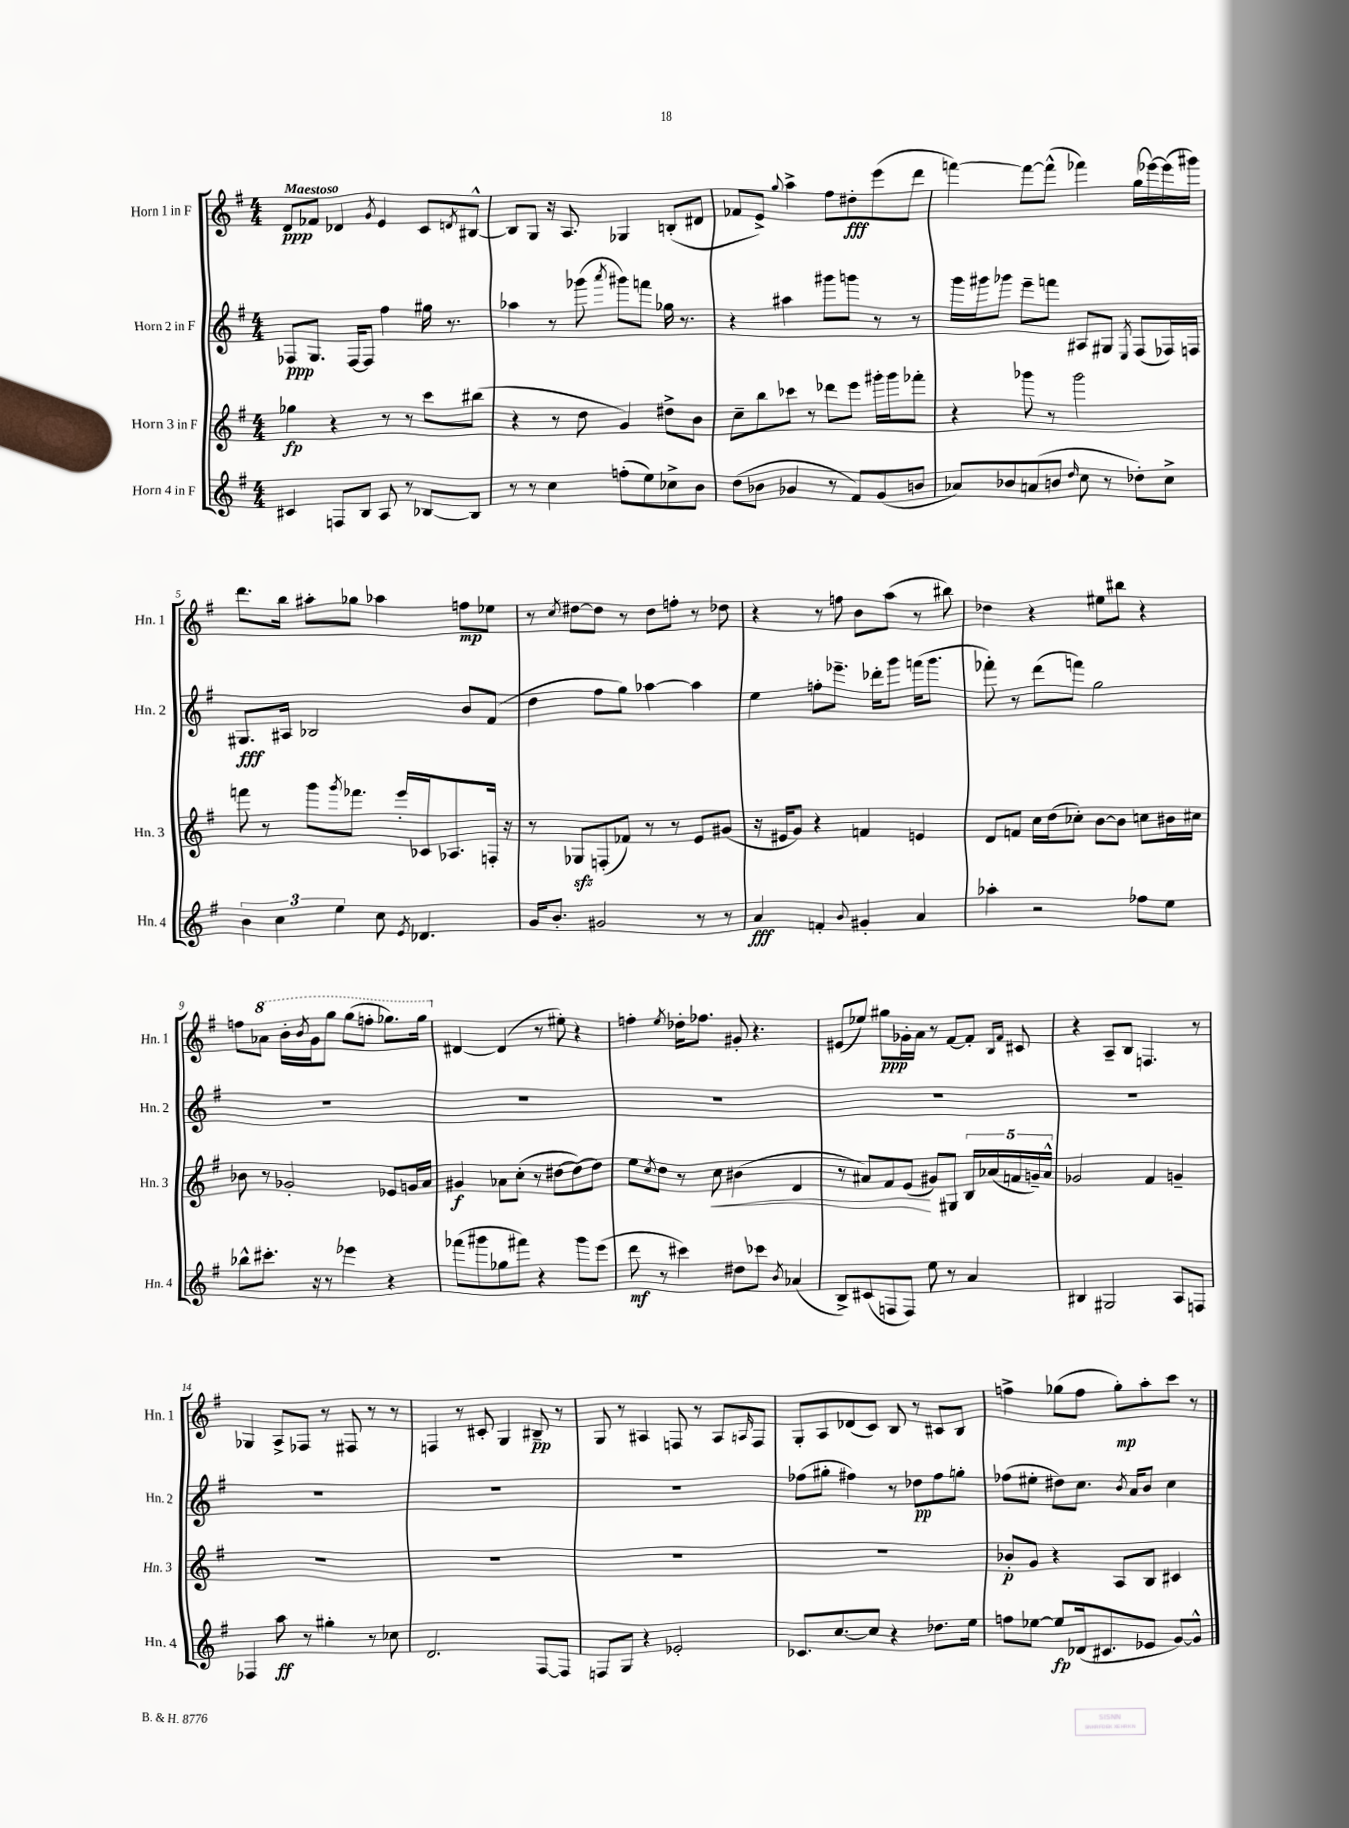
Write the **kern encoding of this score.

**kern	**dynam	**kern	**dynam	**kern	**dynam	**kern	**dynam
*part4	*part4	*part3	*part3	*part2	*part2	*part1	*part1
*staff4	*staff4	*staff3	*staff3	*staff2	*staff2	*staff1	*staff1
*I"Horn 4 in F	*	*I"Horn 3 in F	*	*I"Horn 2 in F	*	*I"Horn 1 in F	*
*I'Hn. 4	*	*I'Hn. 3	*	*I'Hn. 2	*	*I'Hn. 1	*
*clefG2	*	*clefG2	*	*clefG2	*	*clefG2	*
*k[f#]	*	*k[f#]	*	*k[f#]	*	*k[f#]	*
*M4/4	*	*M4/4	*	*M4/4	*	*M4/4	*
=1	=1	=1	=1	=1	=1	=1	=1
!	!	!	!	!	!	!LO:TX:a:B:t=Maestoso	!
4c#X/	.	4gg-X\	fp	8F-X/L	ppp	8d/L	ppp
.	.	.	.	8.G/J	.	8f-X/J	.
8Fn/L	.	4r	.	.	.	4d-X/	.
.	.	.	.	[16F-/KL	.	.	.
8B/J	.	.	.	8F-/J]	.	.	.
.	.	.	.	.	.	8qg/	.
8A/	.	8r	.	4ff#\	.	4e/	.
8r	.	8r	.	.	.	.	.
[8B-X/L	.	8ccc\L	.	16gg#X\	.	8c/L	.
.	.	.	.	8.r	.	.	.
.	.	.	.	.	.	8qdn/	.
8B-/J]	.	(8bb#X\J	.	.	.	[8B#X^^/J	.
=2	=2	=2	=2	=2	=2	=2	=2
8r	.	4r	.	4aa-X\	.	8B#/L]	.
8r	.	.	.	.	.	8G/J	.
4cc\	.	8r	.	8r	.	16r	.
.	.	.	.	.	.	8.A/	.
.	.	8dd\	.	(8ggg-X\	.	.	.
.	.	.	.	8qaaa/	.	.	.
(8ffn'\L	.	4g/)	.	8ggg#X\L)	.	4G-X/	.
8ee\)	.	.	.	8fffn\J	.	.	.
8cc-X^\	.	8dd#X^\L	.	16gg-X\	.	(8Bn'/L	.
.	.	.	.	8.r	.	.	.
8b\J	.	8b\J	.	.	.	8d#X/J	.
=3	=3	=3	=3	=3	=3	=3	=3
(8dd\L	.	8cc~\L	.	4r	.	8f-X/L	.
8b-X\J	.	8bb\	.	.	.	8e^/J)	.
.	.	.	.	.	.	8qqgg/	.
4g-X/	.	8ccc-X\J	.	4aa#X\	.	4aa^\	.
.	.	8r	.	.	.	.	.
8r	.	8ddd-X\L	.	8ggg#X\L	.	8ff#\L	.
8f#/L)	.	8eee\J	.	8gggn\J	.	8dd#X'\	fff
(8g-/	.	16ggg#X'\LL	.	8r	.	(8eee\	.
.	.	16ggg#\J	.	.	.	.	.
8bn/J	.	8fff-X'\J	.	8r	.	8ddd\J	.
=4	=4	=4	=4	=4	=4	=4	=4
8a-X/L)	.	4r	.	16ggg\LL	.	[4fffn\)	.
.	.	.	.	16ggg#X\J	.	.	.
8b-X/	.	.	.	8ggg-X\J	.	.	.
(8an/	.	8ggg-X\	.	8eee~\L	.	8fff\L_	.
8bn/J	.	8r	.	8fffn\J	.	(8fff^^\J]	.
16qqdd/	.	.	.	.	.	.	.
8cc\	.	2ggg-\	.	8A#X/L	.	4fff-X\)	.
8r	.	.	.	8G#X/J	.	.	.
.	.	.	.	8qE/	.	.	.
8dd-X'\L)	.	.	.	(8F#/L	.	(16gg\LL	.
.	.	.	.	.	.	[16eee-X\)	.
8cc^\J	.	.	.	16F-X/L)	.	(16eee-\]	.
.	.	.	.	16Fn/JJ	.	16ggg#X\JJ)	.
!!LO:LB:g=z
=5	=5	=5	=5	=5	=5	=5	=5
6b\	.	8fffn\	.	8.G#X/L	fff	8.ddd\L	.
.	.	8r	.	.	.	.	.
6cc\	.	.	.	.	.	.	.
.	.	.	.	16A#X/Jk	.	16bb\Jk	.
.	.	8ggg\L	.	2B-X/	.	8aa#X'\L	.
6ee\	.	.	.	.	.	.	.
.	.	8qggg/	.	.	.	.	.
.	.	8.fff-X\J	.	.	.	8gg-X\J	.
8cc\	.	.	.	.	.	4aa-X\	.
.	.	16eee'/LL	.	.	.	.	.
8qe/	.	.	.	.	.	.	.
4.d-X/	.	16c-X/J	.	.	.	.	.
.	.	8.A-X/	.	.	.	.	.
.	.	.	.	8b/L	.	8ffn\L	mp
.	.	16Fn'/Jk	.	(8f#/J	.	8ee-X\J	.
.	.	16r	.	.	.	.	.
=6	=6	=6	=6	=6	=6	=6	=6
16g/KL	.	8r	.	4dd\	.	8r	.
8.b'/J	.	.	.	.	.	.	.
.	.	.	.	.	.	8qcc/	.
.	.	8G-Xzz/L	.	.	.	[8dd#X\L	.
2g#X/	.	(8Fn'/	.	8ff#\L	.	8dd#\J]	.
.	.	8f-X/J)	.	8gg\J)	.	8r	.
.	.	8r	.	[4aa-X\	.	8dd#\L	.
.	.	8r	.	.	.	8ffn'\J	.
8r	.	8e/L	.	4aa-\]	.	8r	.
8r	.	(8g#X/J	.	.	.	8dd-X\	.
=7	=7	=7	=7	=7	=7	=7	=7
4a/	fff	16r	.	4ee\	.	4r	.
.	.	16e#X/KL	.	.	.	.	.
.	.	8g/J)	.	.	.	.	.
4fn'/	.	4r	.	8ffn'\L	.	8r	.
.	.	.	.	8.eee-X~\J	.	8ffn\	.
8qqb/	.	.	.	.	.	.	.
4g#X'/	.	4fn/	.	.	.	8b\L	.
.	.	.	.	16ddd-X'\KL	.	.	.
.	.	.	.	8ggg\J	.	(8aa\J	.
4a/	.	4en/	.	(16fffn\KL	.	8r	.
.	.	.	.	8.ggg\J	.	.	.
.	.	.	.	.	.	8bb#X\)	.
=8	=8	=8	=8	=8	=8	=8	=8
4aa-X'\	.	8d/L	.	8fff-X'\)	.	4dd-X\	.
.	.	8fn/J	.	8r	.	.	.
2r	.	16cc\LL	.	(8ddd\L	.	4r	.
.	.	(16dd\J	.	.	.	.	.
.	.	8cc-X'\J)	.	8fffn\J)	.	.	.
.	.	[8b\L	.	2gg\	.	8ee#X\L	.
.	.	8b\J]	.	.	.	8bb#X\J	.
8ff-X\L	.	8ccn\L	.	.	.	4r	.
8ee\J	.	16b#X\L	.	.	.	.	.
.	.	16cc#X\JJ	.	.	.	.	.
!!LO:LB:g=z
=9	=9	=9	=9	=9	=9	=9	=9
8bb-X^^\L	.	8b-X\	.	1r	.	8ffn\L	.
*	*	*	*	*	*	*8va	*
8.ccc#X'\J	.	8r	.	.	.	8aa-X\J	.
.	.	2g-X'/	.	.	.	16bb'\LL	.
.	.	.	.	.	.	8qbb/	.
16r	.	.	.	.	.	16gg\J	.
8r	.	.	.	.	.	8ggg\J	.
4eee-X\	.	.	.	.	.	(8ggg\L	.
.	.	.	.	.	.	8fffn'\J	.
4r	.	8e-X/L	.	.	.	8.ggg-X\L)	.
.	.	16gn/L	.	.	.	.	.
.	.	16a/JJ	.	.	.	16ggg-\Jk	.
=10	=10	=10	=10	=10	=10	=10	=10
*	*	*	*	*	*	*X8va	*
(8fff-X\L	.	4g#X/	f	1r	.	[4d#X/	.
8ggg#X\	.	.	.	.	.	.	.
8gg-X\	.	8a-X\L	.	.	.	(4d#/]	.
8fff#X\J)	.	(8cc'\J	.	.	.	.	.
4r	.	8r	.	.	.	8r	.
.	.	[8dd#X\L	.	.	.	8ee#X'\)	.
8ggg#\L	.	8dd#\_)	.	.	.	4r	.
(8eee\J	.	8dd#\J]	.	.	.	.	.
=11	=11	=11	=11	=11	=11	=11	=11
8ddd\	mf	8ee\L	.	1r	.	4ffn'\	.
.	.	8qcc/	.	.	.	.	.
8r	.	8dd\J	.	.	.	.	.
.	.	.	.	.	.	8qee/	.
4ccc#X\)	.	8r	.	.	.	16dd-X'\KL	.
.	.	.	.	.	.	8.ff-X\J	.
!	!	!	!LO:HP:b	!	!	!	!
.	.	8cc\	<	.	.	.	.
8dd#X\L	.	(4b#X\	.	.	.	8g#X'/	.
8ccc-X\J	.	.	.	.	.	4.r	.
8qb/	.	.	.	.	.	.	.
(4a-X/	.	4d/	.	.	.	.	.
=12	=12	=12	=12	=12	=12	=12	=12
8B^/L)	.	8r	.	1r	.	(8e#X/L	.
(8c#X/	.	8a#X/L)	.	.	.	8ee-X/J)	.
8Fn/	.	8f#/	.	.	.	8gg#X\L	ppp
8F/J)	.	(8e/J	.	.	.	16g-X'\L	.
.	.	.	.	.	.	16a\JJ	.
8ee\	.	8g#X/L)	[	.	.	8r	.
8r	.	8G#X/J	.	.	.	[8f#/L	.
4a/	.	20B/LL	.	.	.	8f#'/J]	.
.	.	(20a-X/	.	.	.	.	.
.	.	20fn/	.	.	.	.	.
.	.	.	.	.	.	16qqB/LL	.
.	.	.	.	.	.	16qqf#/JJ	.
.	.	.	.	.	.	8c#X/	.
.	.	20gn~/)	.	.	.	.	.
.	.	20a-^^/JJ	.	.	.	.	.
=13	=13	=13	=13	=13	=13	=13	=13
4B#X/	.	2g-X/	.	1r	.	4r	.
2G#X/	.	.	.	.	.	8A~/L	.
.	.	.	.	.	.	8B/J	.
.	.	4f#/	.	.	.	4.Fn/	.
8A/L	.	4gn~/	.	.	.	.	.
8Fn/J	.	.	.	.	.	8r	.
!!LO:LB:g=z
=14	=14	=14	=14	=14	=14	=14	=14
4F-X/	.	1r	.	1r	.	4G-X/	.
8aa\	ff	.	.	.	.	8A^/L	.
8r	.	.	.	.	.	8F-X/J	.
4gg#X'\	.	.	.	.	.	8r	.
.	.	.	.	.	.	8F#X/	.
8r	.	.	.	.	.	8r	.
8cc-X\	.	.	.	.	.	8r	.
=15	=15	=15	=15	=15	=15	=15	=15
2.d/	.	1r	.	1r	.	4Fn/	.
.	.	.	.	.	.	8r	.
.	.	.	.	.	.	8c#X'/	.
.	.	.	.	.	.	4G/	.
[8F#/L	.	.	.	.	.	8B#X~/	pp
8F#/J]	.	.	.	.	.	8r	.
=16	=16	=16	=16	=16	=16	=16	=16
8Fn/L	.	1r	.	1r	.	8G/	.
8G/J	.	.	.	.	.	8r	.
4r	.	.	.	.	.	4A#X/	.
2e-X'/	.	.	.	.	.	8Fn/	.
.	.	.	.	.	.	8r	.
.	.	.	.	.	.	8A#/L	.
.	.	.	.	.	.	16qqAn/	.
.	.	.	.	.	.	8F/J	.
=17	=17	=17	=17	=17	=17	=17	=17
8.c-X/L	.	1r	.	(8ff-X\L	.	8G'/L	.
.	.	.	.	8gg#X'\J	.	8A/	.
[8.cc/	.	.	.	.	.	.	.
.	.	.	.	4ff#X\)	.	(8d-X/	.
8cc/J]	.	.	.	.	.	8c/J)	.
4r	.	.	.	8r	.	8B/	.
.	.	.	.	8dd-X\L	pp	8r	.
8.dd-X\L	.	.	.	8ff#\	.	8c#X/L	.
.	.	.	.	8ggn'\J	.	8B/J	.
16ee\Jk	.	.	.	.	.	.	.
=18	=18	=18	=18	=18	=18	=18	=18
8ffn\L	.	8b-X'/L	p	(8ff-X\L	.	4ffn^\	.
[8ee-X\J	.	8g/J	.	8ee#X'\J	.	.	.
8ee-/L]	fp	4r	.	8dd#X\L)	.	(8gg-X\L	.
(16d-X/k	.	.	.	8.cc\J	.	8ff\J	.
8.c#X/	.	.	.	.	.	.	.
.	.	8A/L	.	.	.	8gg-'\L)	mp
.	.	.	.	8qb/	.	.	.
.	.	.	.	16a/KL	.	.	.
8e-X/J	.	8B/J	.	8b/J	.	8aa'\	.
[8g/L)	.	4c#X/	.	4cc\	.	8ccc\J	.
8g^^/J]	.	.	.	.	.	8r	.
==	==	==	==	==	==	==	==
*-	*-	*-	*-	*-	*-	*-	*-
